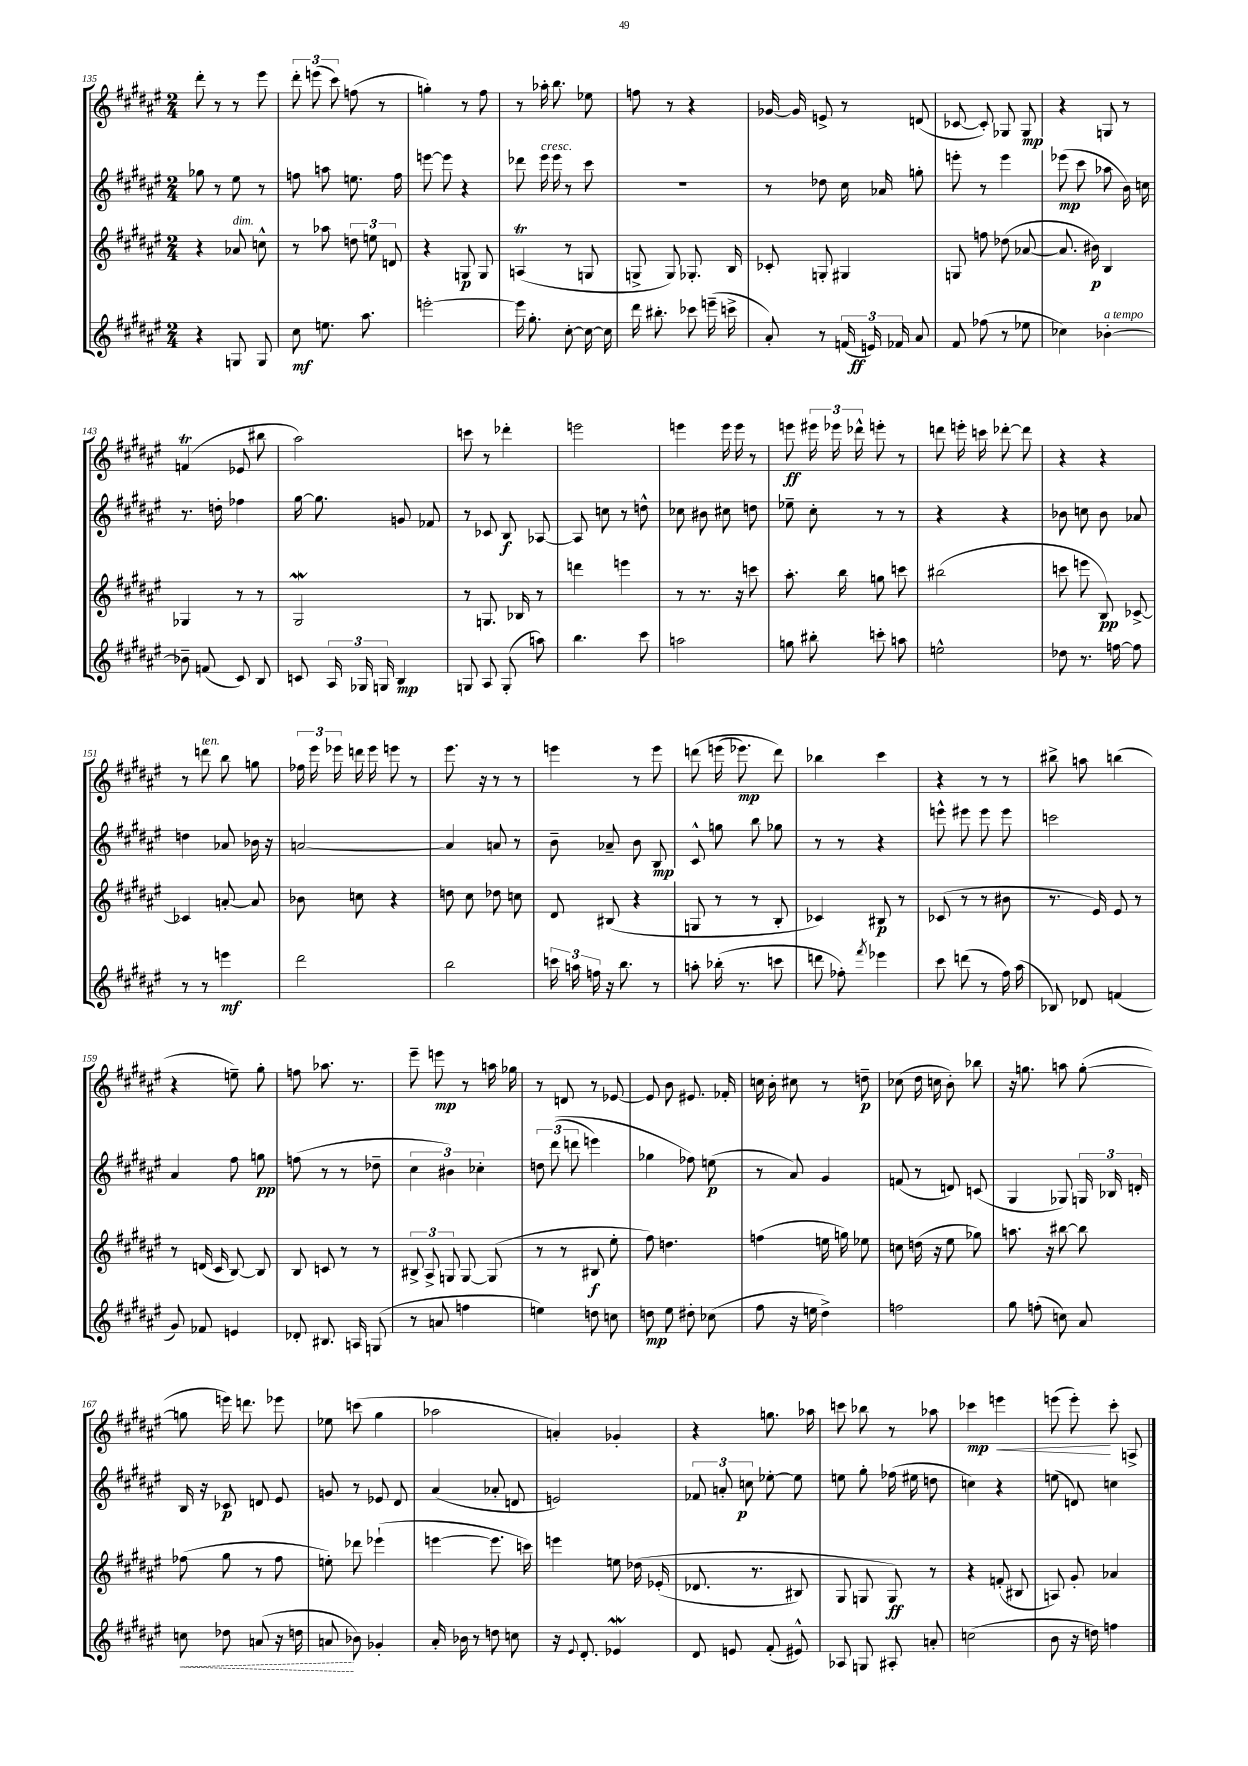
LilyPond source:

<<
\new StaffGroup <<
\new Staff = "s0" {
    \clef treble \key fis \major \numericTimeSignature \time 2/4
    \autoBeamOff dis'''8-. r8 r8 eis'''8 |
    \tuplet 3/2 { dis'''8-. e'''8( cis'''8) } f''8( r8 |
    g''4-.) r8 fis''8 |
    r8 aes''16-. b''8. ees''8 |
    f''8 r8 r4 |
    ges'16~ ges'16 e'8-> r8 d'8( |
    ces'8~ ces'8-.) ges8 ges8\mp |
    r4 g8 r8 |
    f'4\trill( ees'8 bis''8 |
    ais''2) |
    c'''8 r8 des'''4-. |
    e'''2 |
    e'''4 e'''16 e'''16 r8 |
    e'''8\ff \tuplet 3/2 { eis'''16 ees'''16 des'''16-^ } e'''8-. r8 |
    d'''8 e'''16-. c'''16 des'''8~-. des'''8 |
    r4 r4 |
    r8 d'''8^\markup { \italic "ten." } b''8 g''8 |
    \tuplet 3/2 { fes''16 eis'''16 ees'''16 } d'''16 ees'''16 e'''8 r8 |
    eis'''8. r16 r8 r8 |
    e'''4 r8 e'''8 |
    d'''8\( e'''16( ees'''8.\mp) d'''8\) |
    bes''4 cis'''4 |
    r4 r8 r8 |
    bis''8-> a''8 b''4( |
    r4 e''8--) gis''8-. |
    f''8 aes''8. r8. |
    eis'''8-- e'''8\mp r8 a''16 ges''16 |
    r8 d'8 r8 ees'8~ |
    ees'8 b'8 eis'8. fes'16-. |
    c''16 b'16-. cis''8 r8 d''8--\p |
    ces''8( dis''16 c''16 b'8-.) bes''8 |
    r16 g''8. a''8 g''8~-.( |
    g''8 e'''16) d'''8. ees'''8 |
    ees''8 c'''8( gis''4 |
    aes''2 |
    a'4-.) ges'4-. |
    r4 g''8. aes''16 |
    c'''8 bes''8 r8 aes''8 |
    ces'''4\mp e'''4\< |
    e'''8( e'''8-.\!) cis'''8-. a8-> \bar "|." |
}
\new Staff = "s1" {
    \clef treble \key fis \major \numericTimeSignature \time 2/4
    \autoBeamOff ges''8 r8 eis''8 r8 |
    f''8 a''8 e''8. f''16 |
    e'''8~ e'''8 r4 |
    des'''8 eis'''16^\markup { \italic "cresc." } eis'''16 r8 cis'''8 |
    r2 |
    r8 des''8 cis''16 aes'16 g''8-. |
    e'''8-. r8 e'''4 |
    ees'''8\mp( cis'''8 aes''8 b'16) c''16 |
    r8. d''16-. fes''4 |
    gis''16~ gis''8. g'8 fes'8 |
    r8 ces'8 b8\f aes8~ |
    aes8 c''8 r8 d''8-^ |
    ces''8 bis'8 cis''8 d''8 |
    ees''8-- cis''8-. r8 r8 |
    r4 r4 |
    bes'8 c''8 bes'8 aes'8 |
    d''4 aes'8 bes'16 r16 |
    a'2~ |
    a'4 a'8 r8 |
    b'8-- aes'8-- b'8 b8\mp |
    cis'8-^ g''8 b''8 ges''8 |
    r8 r8 r4 |
    e'''8-^ eis'''8 eis'''8 eis'''8 |
    c'''2 |
    ais'4 fis''8 g''8\pp |
    f''8( r8 r8 des''8-- |
    \tuplet 3/2 { cis''4 bis'4) ces''4-. } |
    \tuplet 3/2 { d''8 dis'''8(\( d'''8 } e'''4) |
    ges''4 fes''8\) e''8\p( |
    r8 ais'8) gis'4 |
    f'8( r8 d'8) c'8( |
    gis4 ges8) \tuplet 3/2 { g16 bes16 d'16-. } |
    b16 r16 ces'8\p d'8 eis'8 |
    g'8 r8 ees'8 dis'8 |
    ais'4( aes'8-. d'8 |
    e'2) |
    \tuplet 3/2 { fes'8 a'8-. c''8\p } ees''8~-. ees''8 |
    e''8 gis''8-. fes''16( eis''16 d''8 |
    c''4) r4 |
    e''8( d'8) c''4 \bar "|." |
}
\new Staff = "s2" {
    \clef treble \key fis \major \numericTimeSignature \time 2/4
    \autoBeamOff r4 aes'8^\markup { \italic "dim." } c''8-^ |
    r8 aes''8 \tuplet 3/2 { d''8 e''8 d'8 } |
    r4 g8\p g8 |
    a4\trill( r8 g8 |
    g8-> g8) ges8.-. b16 |
    ces'8-. g8-. gis4 |
    g8 f''8 des''8( aes'8~ |
    aes'8. bis'16\p) b4 |
    ges4 r8 r8 |
    gis2\mordent |
    r8 g8. bes16 r8 |
    d'''4 e'''4 |
    r8 r8. r16 c'''8 |
    ais''8.-. b''16 g''8 c'''8 |
    bis''2( |
    c'''8 e'''8 b8\pp) ces'8~-> |
    ces'4 a'8~-. a'8 |
    bes'8 c''8 r4 |
    d''8 cis''8 des''8 c''8 |
    dis'8 bis8( r4 |
    g8 r8 r8 b8-. |
    ces'4) bis8\p r8 |
    ces'8( r8 r8 bis'8 |
    r8. eis'16) eis'8 r8 |
    r8 d'16( cis'16 b8~) b8 |
    b8 c'8 r8 r8 |
    \tuplet 3/2 { bis8-> ais8-> g8 } g8~ g8( |
    r8 r8 bis8\f eis''8-. |
    fis''8) d''4. |
    f''4( e''16 g''16) ees''8 |
    c''8 d''16( r16 eis''8 ges''8) |
    a''8. r16 bis''8~ bis''8 |
    fes''8( gis''8 r8 fes''8 |
    e''8-.) des'''8 ees'''4-!( |
    e'''4~ e'''8. c'''16) |
    e'''4 e''8 des''16\( ees'16-.( |
    des'8. r8. bis8) |
    gis8 g8 g8\ff\) r8 |
    r4 f'8-.( bis8 |
    a8) gis'8-. aes'4 \bar "|." |
}
\new Staff = "s3" {
    \clef treble \key fis \major \numericTimeSignature \time 2/4
    \autoBeamOff r4 g8 g8 |
    cis''8\mf e''8. ais''8. |
    e'''2~-. |
    e'''16 gis''8.-. cis''8~-. cis''16~ cis''16 |
    dis'''16 bis''8.-. ces'''8 e'''16--( c'''16-> |
    ais'8-.) r8 \tuplet 3/2 { f'16( e'16\ff) fes'16 } ais'8 |
    fis'8 fes''8( r8 ees''8 |
    ces''4) bes'4~-.^\markup { \italic "a tempo" } |
    bes'8-- f'8( cis'8) b8 |
    c'8 \tuplet 3/2 { ais16 ges16 g16 } b4\mp |
    g8 ais8 g8-.( a''8) |
    b''4. cis'''8 |
    a''2 |
    g''8 bis''8-. c'''8-. a''8 |
    e''2-^ |
    des''8 r8. f''16~ f''8 |
    r8 r8 e'''4\mf |
    dis'''2 |
    b''2 |
    \tuplet 3/2 { c'''16 a''16 f''16 } r16 b''8. r8 |
    a''8-. bes''16-.( r8. c'''8 |
    d'''8 fes''8-.) \acciaccatura { fis'''8 } ees'''4 |
    cis'''8 d'''8( r8 fis''16) ais''16( |
    bes8) des'8 f'4( |
    gis'8) fes'8 e'4 |
    des'8-. bis8. a16 g8( |
    r8 a'8 f''4 |
    e''4) d''8 c''8 |
    d''8\mp eis''8 dis''8-. ces''8( |
    fis''8 r16 e''16 dis''4->) |
    f''2 |
    gis''8 f''8-.( c''8) ais'8 |
    \once \override Hairpin.style = #'dashed-line c''8\< des''8 a'8( r16 d''16 |
    a'8\! bes'8) ges'4-. |
    ais'16-. bes'16 r8 d''8 c''8 |
    r16 \appoggiatura { eis'8 } dis'8.-. ees'4\mordent |
    dis'8 e'8 fis'8-.( eis'8-^) |
    aes8 g8 ais8-. a'8-. |
    c''2( |
    b'8 r16 d''16) f''4 \bar "|." |
}
>>
>>
\layout { \context { \Score currentBarNumber = #135 } }
